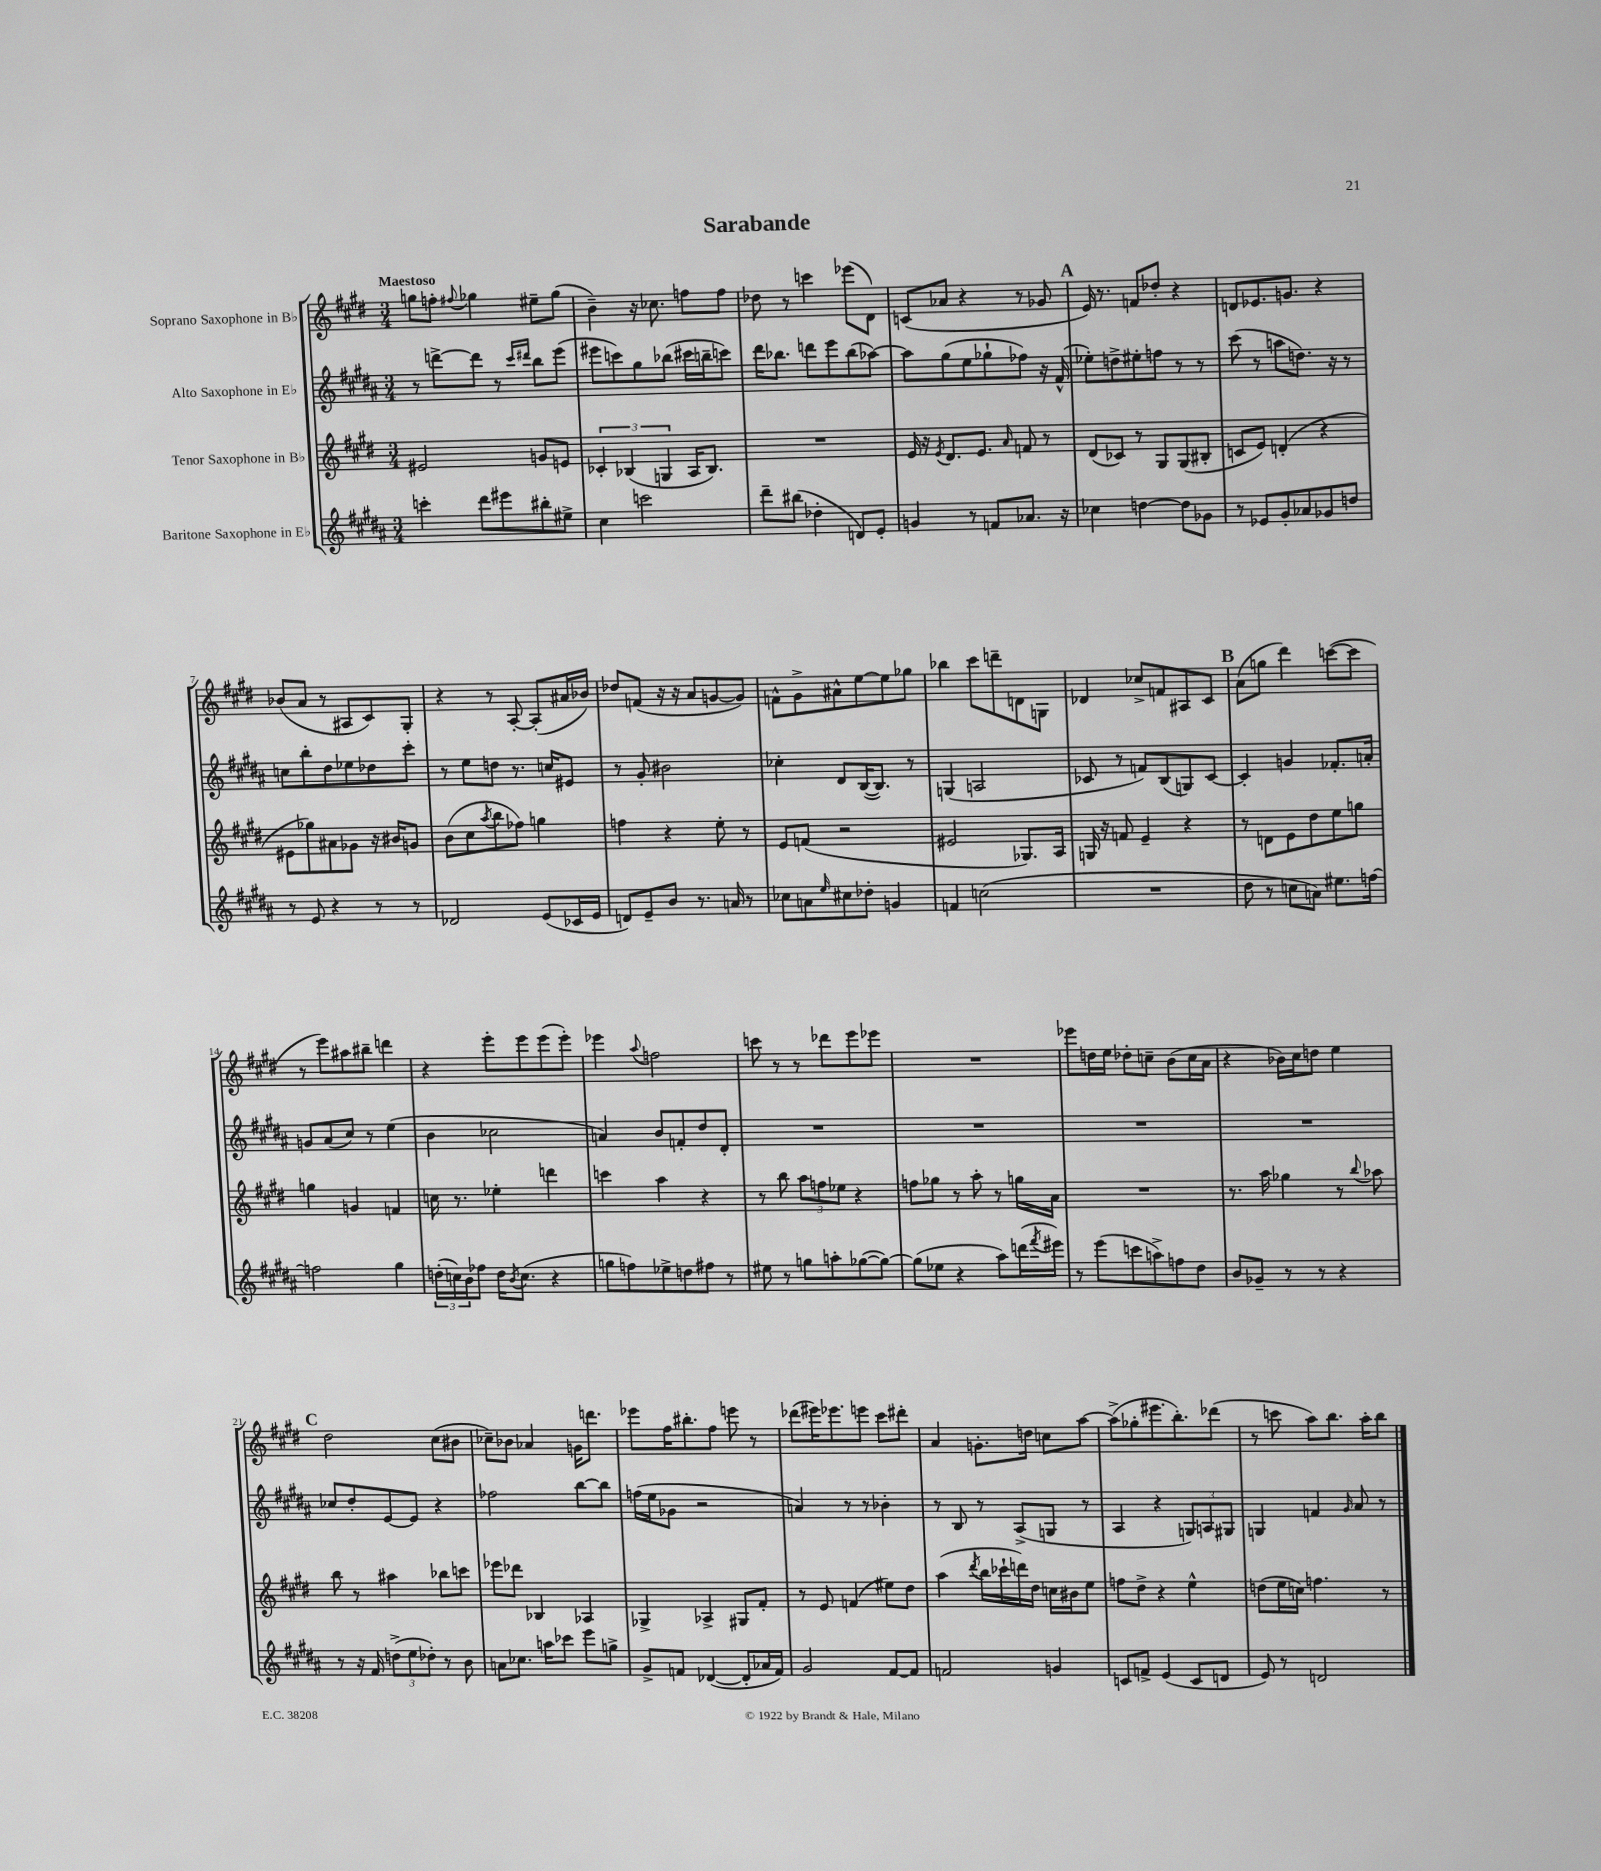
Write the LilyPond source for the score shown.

\header { title = "Sarabande" }
<<
\new StaffGroup <<
\new Staff = "s0" \with { instrumentName = "Soprano Saxophone in Bb" } {
    \clef treble \key e \major \numericTimeSignature \time 3/4 \tempo "Maestoso"
    g''8 f''8-. \appoggiatura { fis''8 } ges''4 eis''8-- ges''8( |
    b'4--) r16 ces''8. f''8 f''8 |
    des''8 r8 c'''4 ees'''8( dis'8) |
    c'8( aes'8 r4 r8 ges'8 |
    \mark \markup { \bold "A" } e'16) r8. f'8 des''8-. r4 |
    d'8 ees'8. g'8. r4 |
    bes'8( a'8 r8 ais8 cis'8) gis8-. |
    r4 r8 a8~-. a8-.( ais'16 bes'16) |
    des''8 f'8( r16 r16 a'8 g'8~ g'8) |
    f'8-^ gis'8-> ais'8-^ e''8~ e''8 ges''8 |
    bes''4 cis'''8 d'''8-- d'8 g8 |
    des'4 ces''8-> f'8 ais8 cis'8 |
    \mark \markup { \bold "B" } a'8( g''8 dis'''4) c'''8~( c'''8 |
    r8 e'''8) ais''8 bis''8-- d'''4 |
    r4 e'''8-. e'''8 e'''8( e'''8-.) |
    ees'''4 \appoggiatura { a''8 } f''2 |
    c'''8 r8 r8 des'''8 e'''8 ees'''8 |
    R2. |
    ees'''8 d''16 e''16 des''8-. c''8-- b'8( c''16 a'16 |
    r4 bes'16) cis''16 d''8 e''4 |
    \mark \markup { \bold "C" } dis''2 cis''8( bis'8 |
    ces''8--) bes'8 aes'4 g'16 d'''8. |
    ees'''8 fis''16 bis''8.-. fis''8 e'''8 r8 |
    des'''8( eis'''16) ees'''8. e'''8 cis'''8 dis'''8-. |
    a'4 g'8.-. d''16 c''8 a''8~ |
    a''8->( ges''8-. eis'''8. b''8.-.) des'''8( |
    r8 c'''8 a''8) b''8. a''16-. b''8 \bar "|." |
}
\new Staff = "s1" \with { instrumentName = "Alto Saxophone in Eb" } {
    \clef treble \key b \major \numericTimeSignature \time 3/4
    r8 d'''8~-> d'''8 r8 \grace { cis'''16 dis'''16 } b''8 e'''8( |
    eis'''8 c'''8) gis''8 bes''8( cis'''16 b''16-- c'''8) |
    dis'''16 bes''8. d'''8 e'''8 bes''8( aes''8~) |
    aes''8 gis''8( e''8 ges''8-! fes''8) r16 fis'16-^( |
    \mark \markup { \bold "A" } ees''8-.) d''8-> eis''8-. f''8 r8 r8 |
    cis'''8( r8 a''8 d''8.) r16 r8 |
    c''8 b''8-. dis''8 ees''8 des''8 cis'''8-. |
    r8 e''8 d''8 r8. c''16 eis'8 |
    r8 gis'8-. bis'2 |
    ces''4-. dis'8 b16~( b8.) r8 |
    g4( a2 |
    ces'8 r8 f'8) b8( g8) ces'8~ |
    \mark \markup { \bold "B" } ces'4-. g'4 fes'8.-. a'16-. |
    g'8 ais'8( cis''8) r8 e''4( |
    b'4 ces''2 |
    a'4) b'8 f'8-. dis''8 dis'8-. |
    R2. |
    R2. |
    R2. |
    R2. |
    \mark \markup { \bold "C" } ces''8 dis''8-. e'8~ e'8 r4 |
    fes''2 b''8~ b''8 |
    f''16( e''16 ges'8 r2 |
    a'4) r8 r8 bes'4-. |
    r8 b8 r8 ais8->( g8 r8 |
    ais4 r4 \tuplet 3/2 { g8) a8 gis8 } |
    g4 f'4 \grace { gis'16 } ais'8 r8 \bar "|." |
}
\new Staff = "s2" \with { instrumentName = "Tenor Saxophone in Bb" } {
    \clef treble \key e \major \numericTimeSignature \time 3/4
    eis'2 g'8 e'8 |
    \tuplet 3/2 { ces'4-. bes4( g4 } a16 bes8.) |
    R2. |
    e'16 r16 \acciaccatura { e'8 } dis'8. e'8. \grace { a'16 } f'8 r8 |
    \mark \markup { \bold "A" } dis'8( ces'8) r8 gis8 gis8( bis8-. |
    c'8 e'8) d'4-.( r4 |
    eis'8 ges''8) ais'8 ges'8 r16 bis'16 g'8 |
    b'8( cis''8 \acciaccatura { a''8 } b''8 fes''8) g''4 |
    f''4 r4 e''8-. r8 |
    e'8 f'8( r2 |
    eis'2 ges8.) a16 |
    g16 r16 f'8 e'4-- r4 |
    \mark \markup { \bold "B" } r8 d'8 e'8 dis''8 e''8 g''8 |
    g''4 g'4 f'4 |
    c''16 r8. ees''4-. d'''4 |
    c'''4 a''4 r4 |
    r8 b''8 \tuplet 3/2 { a''8 f''8 ees''8 } r4 |
    f''8 ges''8 r8 a''8-. r8 g''16 a'16 |
    R2. |
    r8. a''16 ges''4 r8 \appoggiatura { b''8 } aes''8 |
    \mark \markup { \bold "C" } b''8 r8 ais''4 bes''8 c'''8 |
    ees'''8 des'''8 bes4 aes4 |
    ges4-> aes4-> gis8 fis'8-. |
    r8 e'8 f'4( eis''8) dis''8 |
    a''4( \acciaccatura { dis'''8 } b''16 ces'''16-! d'''16) dis''16 c''16 bis'16 e''8 |
    f''8 dis''8-> r4 e''4-^ |
    d''8( e''16 c''16) f''4. r8 \bar "|." |
}
\new Staff = "s3" \with { instrumentName = "Baritone Saxophone in Eb" } {
    \clef treble \key b \major \numericTimeSignature \time 3/4
    c'''4-. dis'''8 eis'''8 bis''8-. eis''8-> |
    cis''4 c'''2 |
    dis'''8-- bis''8( des''4-. d'8) e'8-. |
    g'4 r8 f'8 aes'8. r16 |
    \mark \markup { \bold "A" } ces''4 d''4~ d''8 ges'8 |
    r8 ees'8 gis'8-. aes'8 ges'8 d''8 |
    r8 e'8 r4 r8 r8 |
    des'2 e'8( ces'16 e'16 |
    d'8) e'8-- b'8 r8. a'16 r8 |
    ces''8 a'8 \grace { e''16 } cis''8 des''8-. g'4 |
    f'4 c''2( |
    R2. |
    \mark \markup { \bold "B" } dis''8 r8 c''8 a'8) eis''8. f''16~ |
    f''2 gis''4 |
    \tuplet 3/2 { d''16-.( c''16) b'16 } fes''8 d''16 \acciaccatura { b'8 } c''8.( r4 |
    g''8 f''8) ees''8-> d''8 fis''8 r8 |
    eis''8 r8 g''8 a''8-. ges''8~( ges''8~) |
    ges''8( ees''8 r4 ais''8) d'''16( \acciaccatura { fis'''8 } eis'''16) |
    r8 e'''8( c'''8 a''8->) f''8 dis''8 |
    b'8 ges'8-- r8 r8 r4 |
    \mark \markup { \bold "C" } r8 r16 fis'16 \tuplet 3/2 { d''8->( e''8 des''8-.) } r8 b'8 |
    a'8 ces''8. a''16 ces'''8 e'''8 g''8-> |
    gis'8-> f'8 des'4~( des'8-. aes'16 f'16) |
    gis'2 fis'8~ fis'8 |
    f'2 g'4 |
    c'8 f'8-> e'4( c'8 d'8 |
    e'8) r8 d'2 \bar "|." |
}
>>
>>
